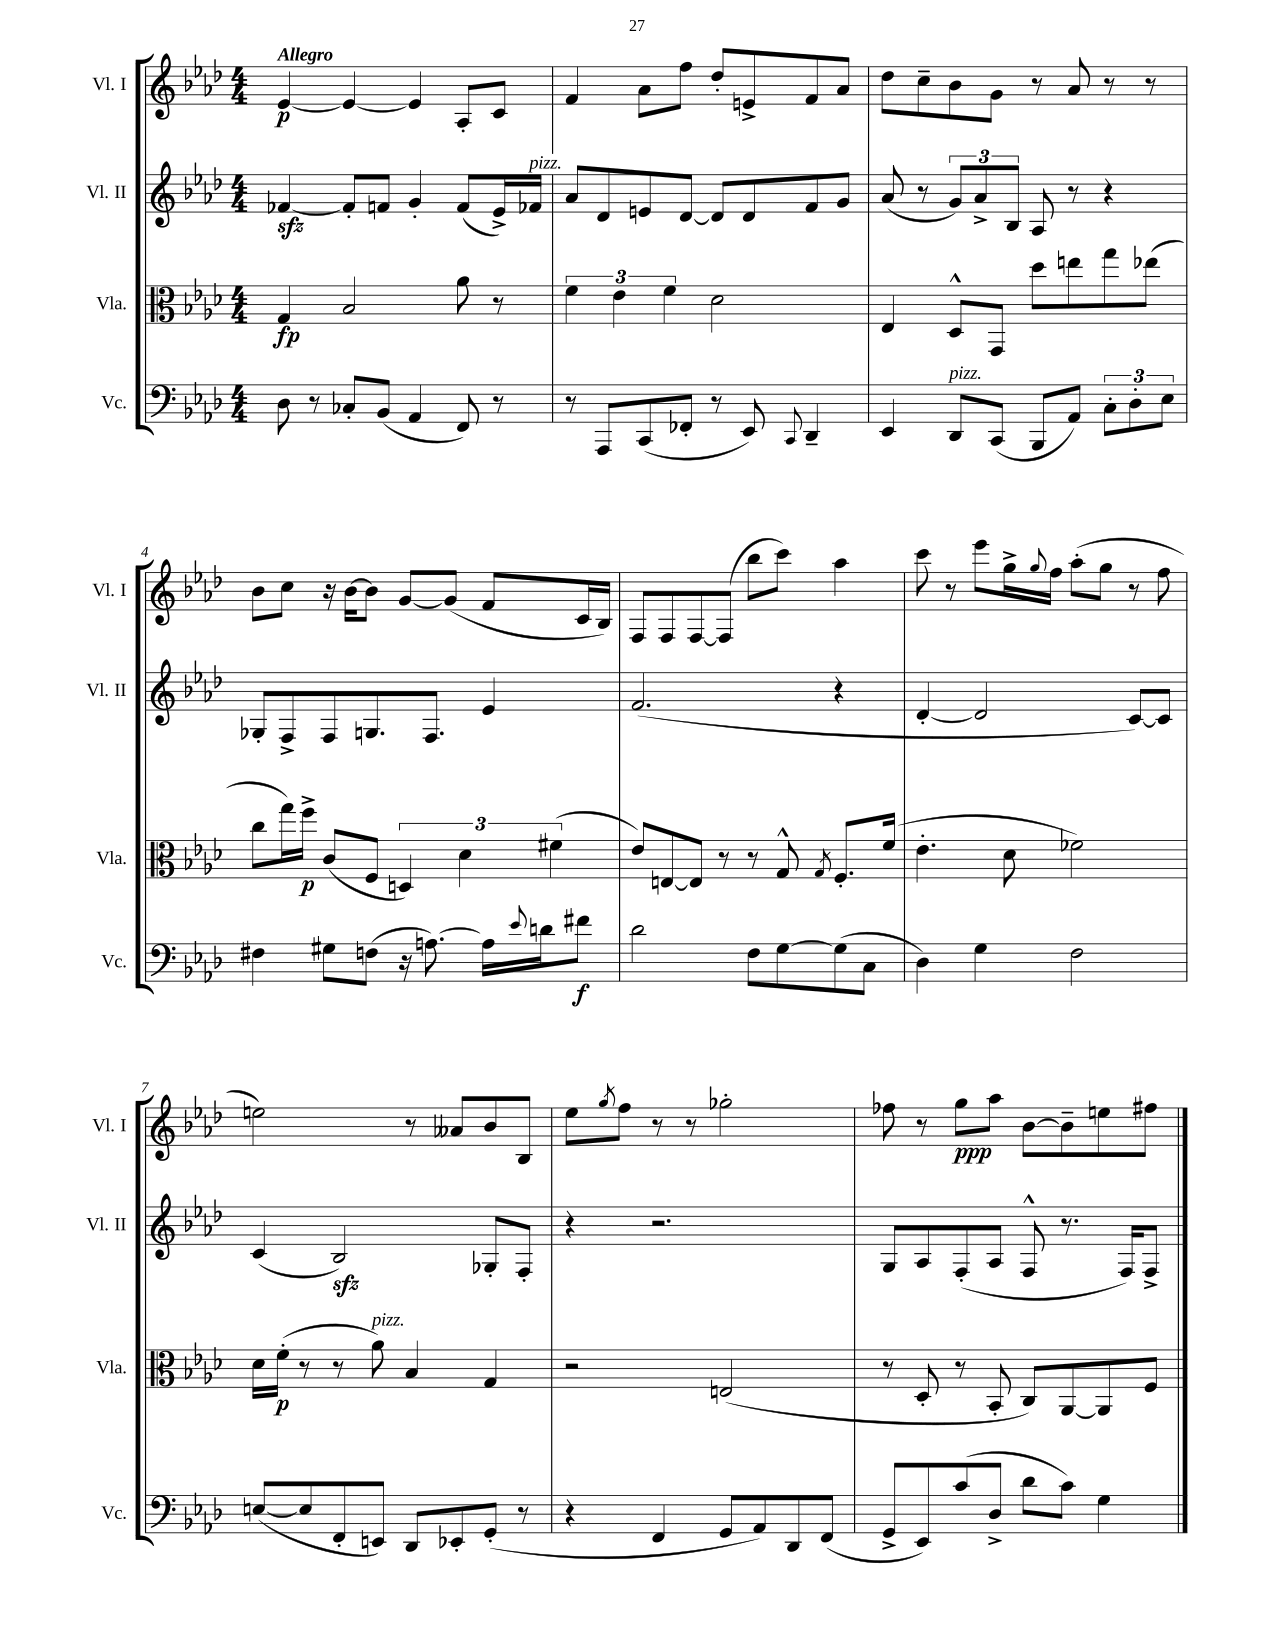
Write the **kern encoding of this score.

**kern	**kern	**kern	**kern
*staff4	*staff3	*staff2	*staff1
*clefF4	*clefC3	*clefG2	*clefG2
*k[b-e-a-d-]	*k[b-e-a-d-]	*k[b-e-a-d-]	*k[b-e-a-d-]
*M4/4	*M4/4	*M4/4	*M4/4
8D-\	4G/	[4f-/	[4e-/
8r	.	.	.
8C-'/L	2B-/	8f-'/]L	4e-/_
(8BB-/J	.	8f/J	.
4AA-/	.	4g'/	4e-/]
8FF/)	8a-\	(8f/L	8A-'/L
8r	8r	16e-^/L)	8c/J
.	.	16f-/JJ	.
=	=	=	=
8r	6f\	8a-/L	4f/
8AAA-/L	.	8d-/	.
.	6e-\	.	.
(8CC/	.	8e/	8a-\L
.	6f\	.	.
8FF-'/J	.	[8d-/J	8ff\J
8r	2d-\	8d-/]L	8dd-'/L
8EE-/)	.	8d-/	8e^/
8qqCC/	.	.	.
4DD-~/	.	8f/	8f/
.	.	8g/J	8a-/J
=	=	=	=
4EE-/	4E-/	(8a-/	8dd-\L
.	.	8r	8cc~\
8DD-/L	8D-^^/L	12g/L)	8b-\
.	.	12a-^/	.
(8CC/J	8GG/J	.	8g\J
.	.	12B-/J	.
8BBB-/L	8dd-\L	8A-/	8r
8AA-/J)	8ee\	8r	8a-/
12C'\L	8gg\	4r	8r
12D-'\	.	.	.
.	(8ee-\J	.	8r
12E-\J	.	.	.
=	=	=	=
4F#\	8cc\L	8G-'/L	8b-\L
.	16gg\L)	8F^/	8cc\J
.	16ff^\JJ	.	.
8G#\L	(8c/L	8F/	16r
.	.	.	[16b-\LK
(8F\J	8F/J	8.G/	8b-\]J
16r	6D/)	.	[8g/L
[8.A\)	.	8.F/J	.
.	.	.	(8g/]J
.	6d-\	.	.
16A\]LL	.	4e-/	8f/L
8qqe-/	.	.	.
16d\J	.	.	.
.	(6f#\	.	.
8f#\J	.	.	16c/L
.	.	.	16B-/JJ)
=	=	=	=
2d-\	8e-/L)	(2.f/	8F/L
.	[8E/	.	8F/
.	8E/]J	.	[8F/
.	8r	.	(8F/]J
8F\L	8r	.	8bb-\L
[8G\	8G^^/	.	8ccc\J)
.	8qG/	.	.
(8G\]	8.F'/L	4r	4aa-\
8C\J	.	.	.
.	(16f/Jk	.	.
=	=	=	=
4D-\)	4.e-'\	[4d-'/	8ccc\
.	.	.	8r
4G\	.	2d-/]	8eee-\L
.	8d-\	.	16gg^\L
.	.	.	8qqgg/
.	.	.	16ff\JJ
2F\	2f-\)	.	(8aa-'\L
.	.	.	8gg\J
.	.	[8c/L)	8r
.	.	8c/]J	8ff\
=	=	=	=
([8E/L	16d-\LL	(4c/	2ee\)
.	(16f'\JJ	.	.
8E/]	8r	.	.
8FF'/	8r	2B-/)	.
8EE/J)	8a-\)	.	.
8DD-/L	4B-/	.	8r
8EE-'/	.	.	8a--/L
(8GG'/J	4G/	8G-'/L	8b-/
8r	.	8F'/J	8B-/J
=	=	=	=
4r	2r	4r	8ee-\L
.	.	.	8qgg/
.	.	.	8ff\J
4FF/	.	2.r	8r
.	.	.	8r
8GG/L	(2E/	.	2gg-'\
8AA-/)	.	.	.
8DD-/	.	.	.
(8FF/J	.	.	.
=	=	=	=
8GG^/L	8r	8G/L	8ff-\
8EE-/)	8D-'/	8A-/	8r
(8c/	8r	(8F'/	8gg\L
8D-^/J	8BB-'/	8A-/J	8aa-\J
8d-\L	8C/L)	8F^^/	[8b-\L
8c\J)	[8AA-/	8.r	8b-~\]
4G\	8AA-/]	.	8ee\
.	.	16F/LK)	.
.	8F/J	8F^/J	8ff#\J
==	==	==	==
*-	*-	*-	*-
